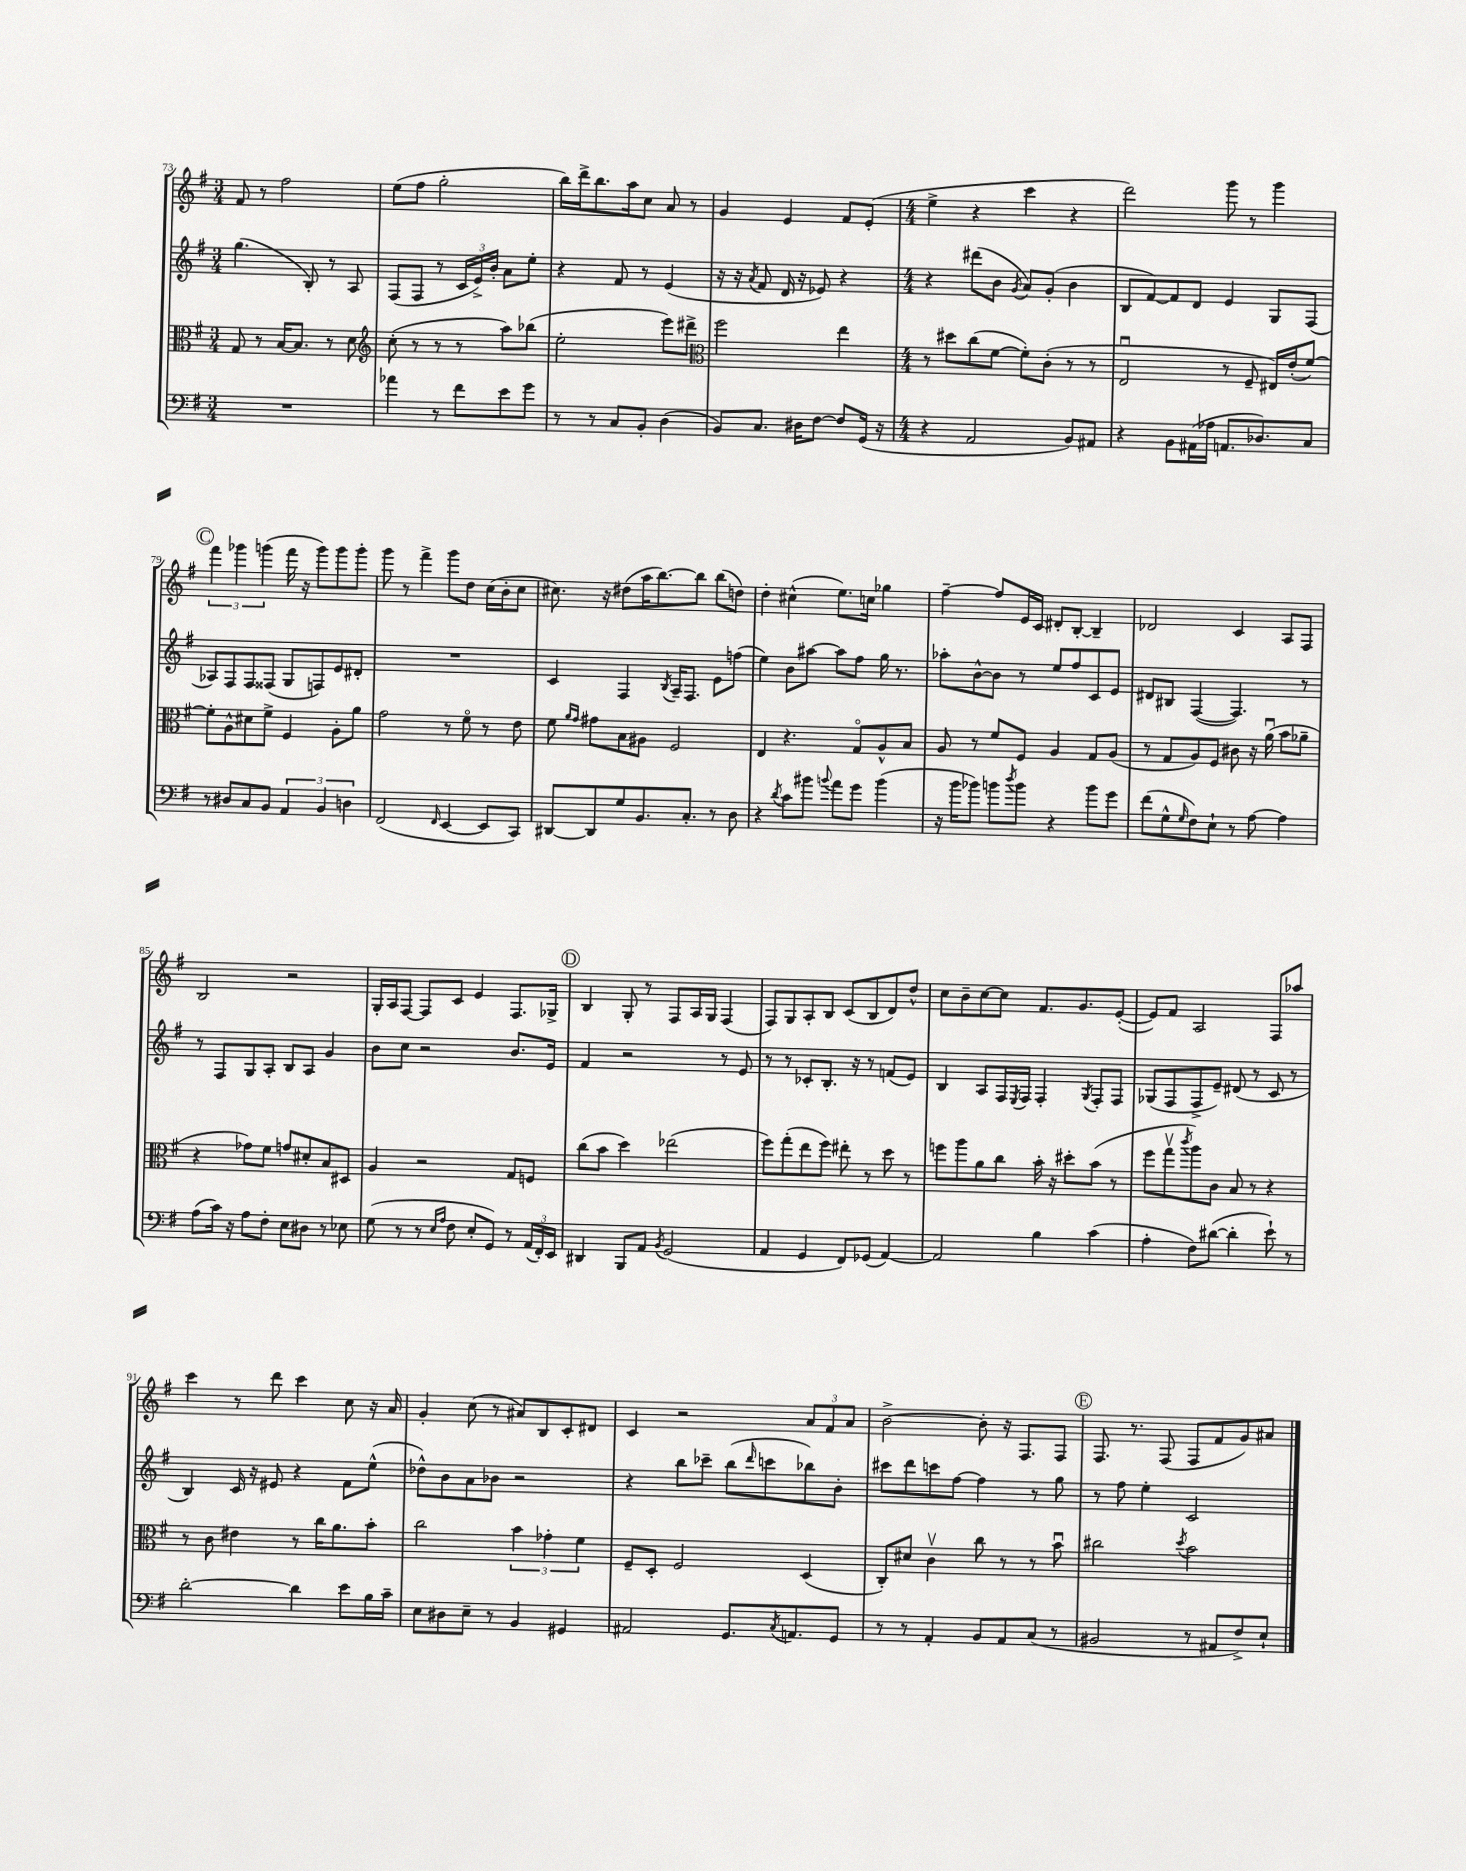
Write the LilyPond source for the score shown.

<<
\new StaffGroup <<
\new Staff = "s0" {
    \clef treble \key g \major \numericTimeSignature \time 3/4
    fis'8 r8 fis''2 |
    e''8( fis''8 g''2-. |
    b''16) d'''16-> b''8. a''16 c''8 a'8 r8 |
    g'4 e'4 fis'8 e'8-.( |
    \numericTimeSignature \time 4/4 e''4-> r4 c'''4 r4 |
    d'''2) g'''8 r8 g'''4 |
    \mark \markup { \circle "C" } \tuplet 3/2 { fis'''4 ges'''4 g'''4( } fis'''16 r16 g'''8) g'''8 g'''8-. |
    g'''8 r8 fis'''4-> g'''8 d''8 c''16( b'16-. c''8 |
    cis''8.) r16 dis''8( a''16 b''8.~) b''8 b''8( d''8) |
    d''4-. cis''4-^( e''8.) c''16 ges''4 |
    fis''4~-- fis''8 e'16 c'16 dis'8-. b8~-. b4-- |
    des'2 c'4 a8 fis8 |
    b2 r2 |
    g16-. a16 fis8~ fis8 c'8 e'4 fis8. ges16-> |
    \mark \markup { \circle "D" } b4 g8-. r8 fis8 a16 g16 fis4( |
    fis8) g8 a8-. b8 c'8( b8 d'8) d''8-^ |
    c''8 b'8-- c''8~ c''8 fis'8. g'8. e'8~-.( |
    e'8) fis'8 a2 fis8 aes''8 |
    c'''4 r8 d'''8 c'''4 c''8 r16 a'16 |
    g'4-. c''8( r8 ais'8) b8 c'8-. dis'8 |
    c'4 r2 \tuplet 3/2 { a'8 fis'8 a'8 } |
    b'2~-> b'8-. r16 fis8. fis8 |
    \mark \markup { \circle "E" } fis8. r8. fis8( fis8 fis'8 g'8) ais'8 \bar "|." |
}
\new Staff = "s1" {
    \clef treble \key g \major \numericTimeSignature \time 3/4
    g''4.( b8-.) r8 a8 |
    fis8( fis8 r8 \tuplet 3/2 { c'16 e'16->) b'16-. } a'8 e''8-. |
    r4 fis'8 r8 e'4( |
    r16 r16 \acciaccatura { a'8 } fis'8 d'16 r16 ees'8) r4 |
    \numericTimeSignature \time 4/4 r4 dis'''8( b'8 \acciaccatura { g'8 } a'8) g'8-.( b'4 |
    b8 fis'8~) fis'8 d'8 e'4 g8 fis8( |
    \mark \markup { \circle "C" } aes8) fis8 fis8 fisis8( g8 f8) e'8 dis'8-. |
    R1 |
    c'4 fis4 \acciaccatura { b8 } a16-- fis8. e'8 f''8( |
    e''4) b'8 ais''8~ ais''8 fis''8 g''16 r8. |
    aes''8-. b'8~-^ b'8 r8 e''8 fis''8 c'8 e'8 |
    dis'8 bis8 fis4~( fis4.) r8 |
    r8 fis8 g8 a8-. b8 a8 g'4 |
    b'8 c''8 r2 b'8. e'16 |
    \mark \markup { \circle "D" } fis'4 r2 r8 e'8 |
    r8 r8 ces'8-. b8.-. r16 r8 f'8( e'8) |
    b4 a8 fis16 \acciaccatura { e8 } fis16 fis4-. \acciaccatura { g8 } fis8-. fis8 |
    ges8( fis8 fis8-> e'8--) dis'8( r8 c'8 r8 |
    b4) c'16 r16 eis'8 r4 fis'8 e''8-^( |
    des''8-^) b'8 a'8 bes'8 r2 |
    r4 b''8 ces'''8-- b''8( \grace { d'''16 } c'''8 bes''8) b'8-. |
    cis'''8 d'''8 c'''8 fis''8~ fis''4 r8 g''8 |
    \mark \markup { \circle "E" } r8 fis''8 e''4-. c'2 \bar "|." |
}
\new Staff = "s2" {
    \clef alto \key g \major \numericTimeSignature \time 3/4
    g8 r8 b16~ b8. r8 d'8 |
    \clef treble c''8-.( r8 r8 r8 a''8) bes''8( |
    e''2-. e'''8) dis'''8-> |
    \clef alto fis''2 e''4 |
    \numericTimeSignature \time 4/4 r8 dis''8 c''8( fis'8~ fis'8-.) c'8-.( r8 r8 |
    e2\downbow r8 fis8-- eis16) e'16-.( fis'8~) |
    \mark \markup { \circle "C" } fis'8-. a8-^ dis'8 fis'8-> fis4 a8-. a'8 |
    g'2 r8 fis'8\flageolet r8 e'8 |
    fis'8 \grace { a'16 g'16 } gis'8 b8 ais8 fis2 |
    e4 r4. g8\flageolet a8-^ b8 |
    a8 r8 fis'8 fis8 a4 g8 a8( |
    r8 g8 a8) fis8 cis'8 r16 a'16\downbow( b'8 aes'8-- |
    r4 ges'8) fis'8 g'8 dis'8-. b8 dis8 |
    a4 r2 g8 f8 |
    \mark \markup { \circle "D" } c''8( b'8 d''4) ees''2( |
    fis''8) g''8-.( e''8 fis''8) eis''8-. r8 d''8 r8 |
    f''8 a''8 a'8 c''8 b'16-. r16 dis''8-. b'8( r8 |
    fis''8 g''8\upbow \acciaccatura { c'''8 } a''8) c'8 b8 r8 r4 |
    r8 c'8 eis'4 r8 c''16 a'8. b'8-. |
    c''2 \tuplet 3/2 { b'4 ges'4-. fis'4 } |
    fis8-- d8-. fis2 d4( |
    c8-.) dis'8 c'4\upbow c''8 r8 r8 b'8\downbow |
    \mark \markup { \circle "E" } cis''2 \acciaccatura { d''8 } b'2 \bar "|." |
}
\new Staff = "s3" {
    \clef bass \key g \major \numericTimeSignature \time 3/4
    R2. |
    aes'4 r8 fis'8 e'8 g'8 |
    r8 r8 c8 b,8-. d4( |
    b,8) c8. dis16 fis8~ fis8 g,16( r16 |
    \numericTimeSignature \time 4/4 r4 a,2 b,8) ais,8 |
    r4 b,8 ais,16( aes16 a,8. des8.) c8 |
    \mark \markup { \circle "C" } r8 dis8 c8 b,8 \tuplet 3/2 { a,4 b,4 d4 } |
    fis,2( \grace { fis,16 } e,4~ e,8 c,8) |
    dis,8~ dis,8 g8 b,8. c8.-. r8 d8 |
    r4 \acciaccatura { d'8 } c'8 bis'8 \appoggiatura { b'8 } a'8 g'8 b'4( |
    r16 b'16 bes'8) b'8 \acciaccatura { d''8 } b'8 r4 b'8 g'8 |
    fis'8( g8-^ \grace { g16 } fis8) e8-! r8 a8~ a4 |
    a8( c'16) r16 a8 fis8-. e8 dis8 r8 ees8 |
    g8( r8 r8 \grace { e16 a16 } fis8 e8-. g,8) r8 \tuplet 3/2 { a,16( fis,16-.) e,16 } |
    \mark \markup { \circle "D" } dis,4 b,,8 a,8 \acciaccatura { b,8 } g,2( |
    a,4 g,4 fis,8) ges,8( a,4~) |
    a,2 b4 c'4( |
    a4-. fis8) dis'8~( dis'4-. e'8-!) r8 |
    d'2~-. d'4 e'8 b16 c'16-- |
    e8 dis8 e8-- r8 b,4 gis,4 |
    ais,2 g,8. \acciaccatura { c8 } a,8. g,8 |
    r8 r8 a,4-. b,8 a,8 c8( r8 |
    \mark \markup { \circle "E" } bis,2 r8 ais,8 fis8->) e8-! \bar "|." |
}
>>
>>
\layout { \context { \Score currentBarNumber = #73 } }
